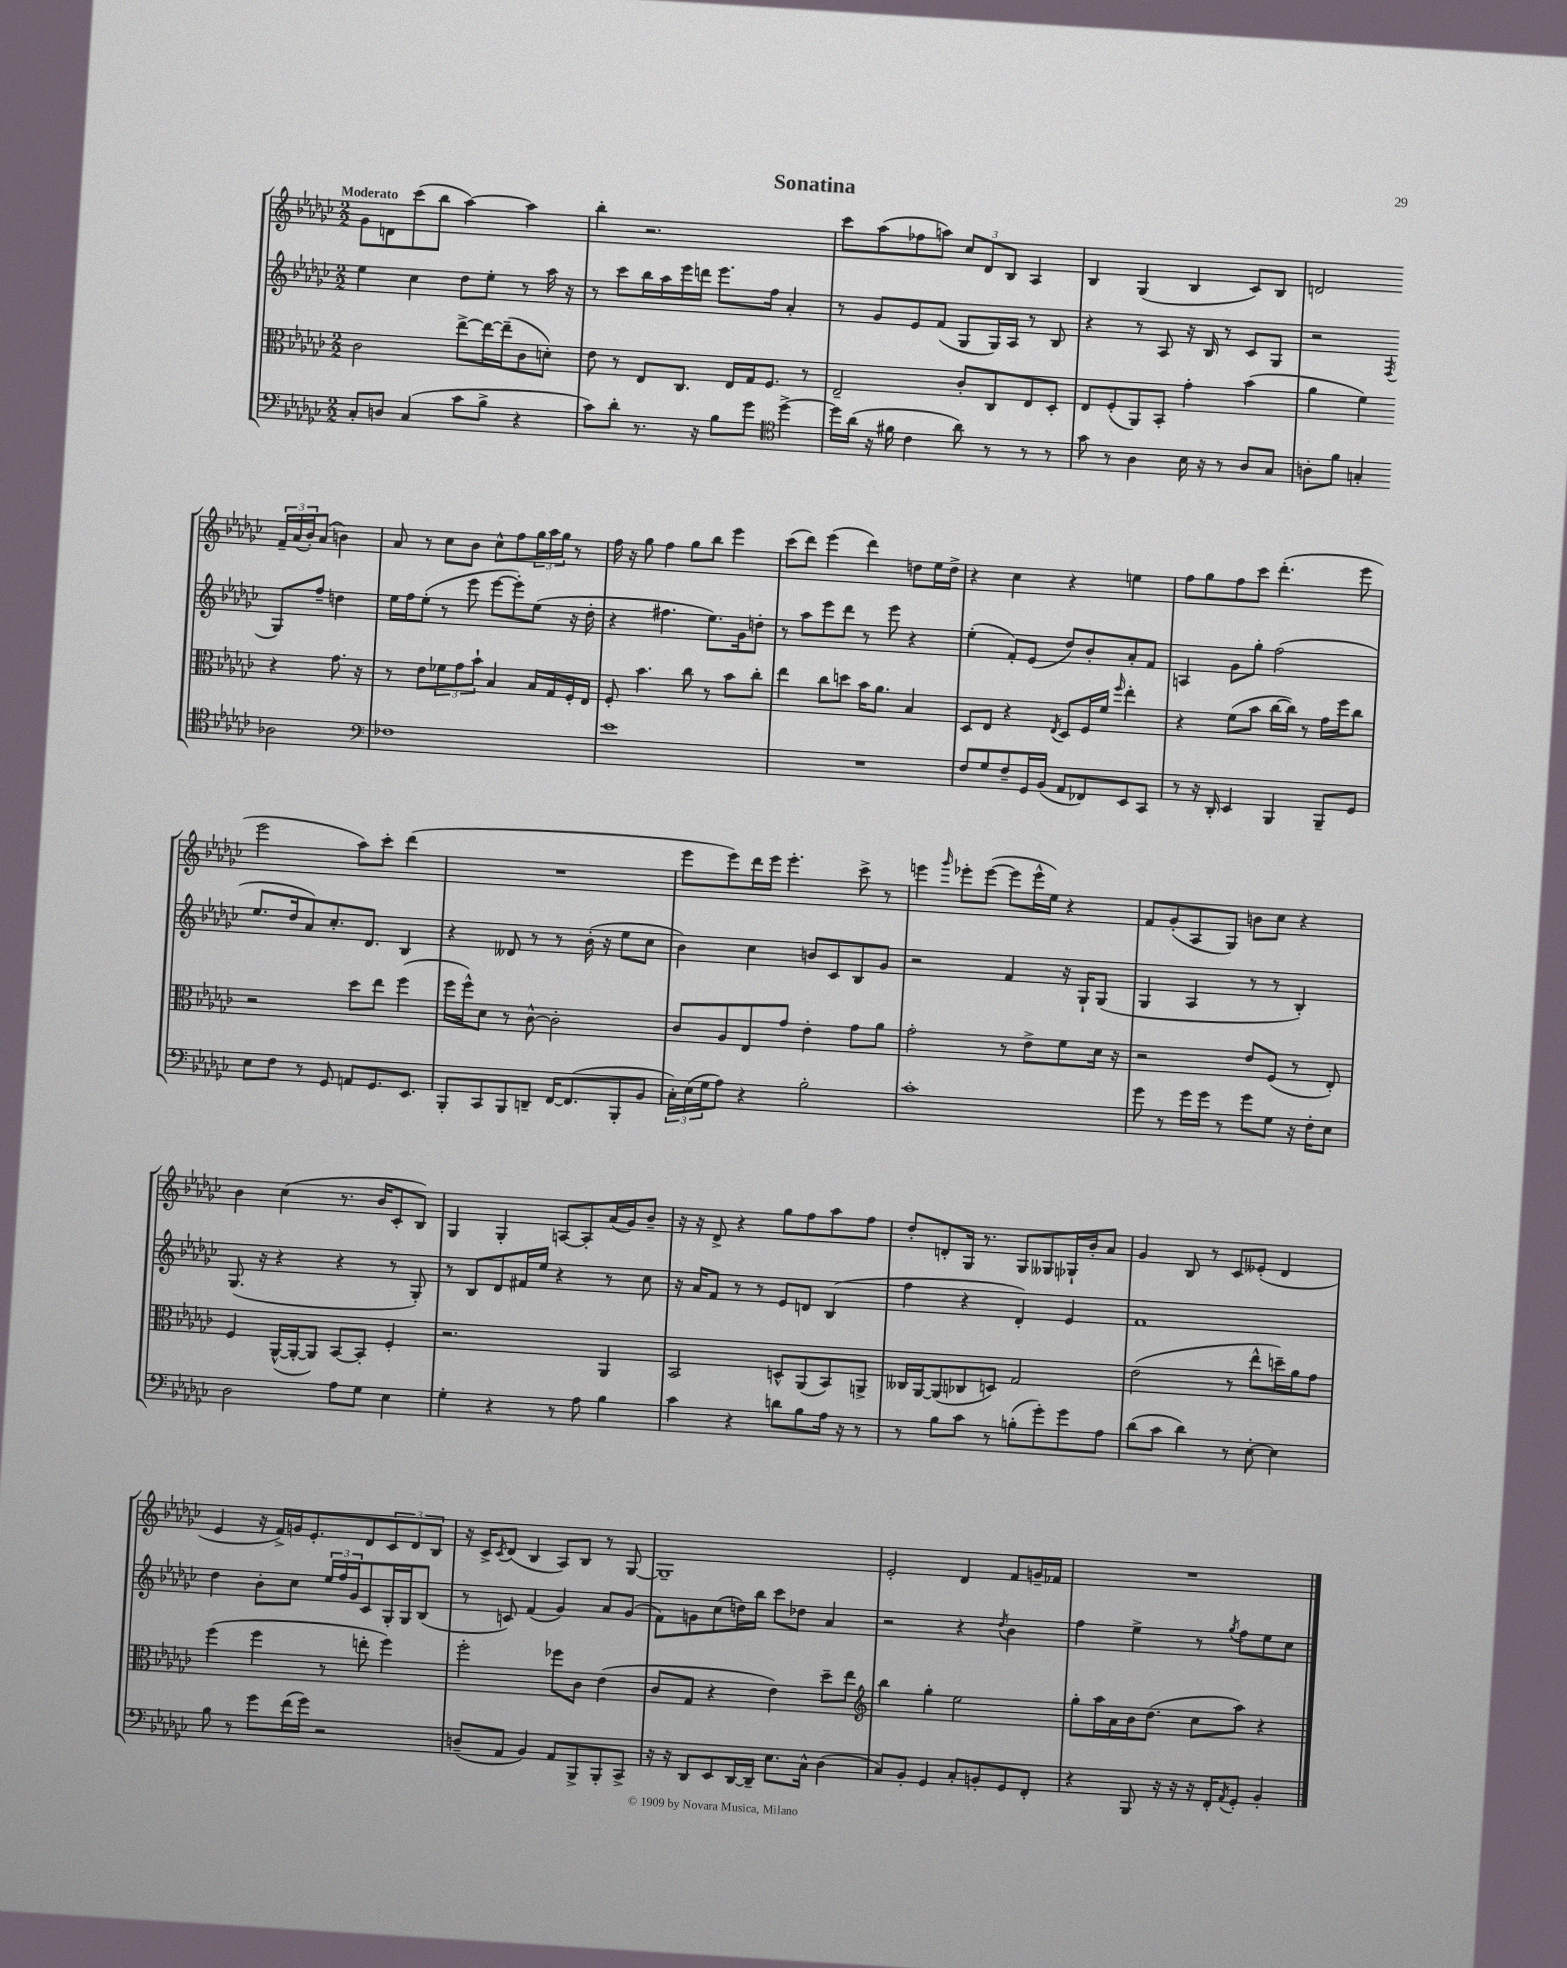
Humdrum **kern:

**kern	**kern	**kern	**kern
*staff4	*staff3	*staff2	*staff1
*clefF4	*clefC3	*clefG2	*clefG2
*k[b-e-a-d-g-c-]	*k[b-e-a-d-g-c-]	*k[b-e-a-d-g-c-]	*k[b-e-a-d-g-c-]
*M2/2	*M2/2	*M2/2	*M2/2
8C-'	2c-	4ee-	8g-
8D	.	.	8d
(4C-	.	4cc-	(8ccc-
.	.	.	8bb-
8c-	[8ee-^	8dd-	[4aa-)
8B-^	16ee-_	8ee-'	.
.	(16ee-~]	.	.
4r	8c-	8r	4aa-]
.	8d')	16aa-	.
.	.	16r	.
=	=	=	=
8c-)	8e-	8r	4bb-'
8d-'	8r	8ccc-	.
8.r	8E-	16bb-	2.r
.	.	16aa-	.
.	8.C-	16eee-	.
16r	.	16ddd	.
8B-	.	8.eee-	.
.	16E-	.	.
8g-	16G-	.	.
.	8.F	16ff	.
*clefC4	*	*	*
[4dd-^	.	4a-'	.
.	8r	.	.
=	=	=	=
16dd-]	2E-~	8r	8ccc-
(16a-	.	.	.
16r	.	8g-	(8aa-
16f#	.	.	.
4c-	.	8e-	8ff-
.	.	(8f	8aa)
8a-)	8c-'	8G-	12cc-
.	.	.	12d-
8r	8C-	16G-)	.
.	.	.	12B-
.	.	16A-	.
8r	8E-	8r	4A-
8r	8D-'	8B-	.
=	=	=	=
8g-	8E-	4r	4B-
8r	(8F'	.	.
4A-	8AA-)	8r	(4G-
.	8BB-'	8A-	.
16B-	4g-'	16r	4B-
16r	.	16B-	.
8r	.	8r	.
8A-	(4b-	8c-	8c-)
8G-	.	8G-	8B-
=	=	=	=
8A'	4a-	2r	2d
8f	.	.	.
4G'	4f)	.	.
.	.	8qF	.
2A-	4r	8G-	24f~
.	.	.	(24a-
.	.	.	24b-')
.	.	8ff~	(8a-
.	8.g-	4dd	4b)
.	16r	.	.
=	=	=	=
*clefF4	*	*	*
1F-	8r	16ee-	8a-
.	.	16ff	.
.	8e-	(8ee-'	8r
.	12f-	8r	8cc-
.	12g-	.	.
.	.	8eee-	8b-
.	12b-`	.	.
.	4B-	[8eee-	8cc-^^
.	.	8eee-'])	8ff
.	16B-	(8ee-	24gg-
.	.	.	24aa-
.	16G-	.	.
.	.	.	24gg-
.	16F'	16r	8r
.	16E-	16dd-'	.
=	=	=	=
1e-	8F'	4r	16ff
.	.	.	16r
.	4.b-	.	8gg-
.	.	4.ff#	4ff
.	8cc-	.	8gg-
.	8r	8.ee-)	8bb-
.	8b-	.	4eee-
.	.	16g-	.
.	8cc-'	8dd'	.
=	=	=	=
1r	4ee-	8r	(8ccc-
.	.	8aa-	8ddd-)
.	8cc-	8eee-	(4eee-
.	8dd	8ddd-	.
.	16b-	8r	4ddd-)
.	8.a-	.	.
.	.	8eee-	.
.	4B-	4r	8dd
.	.	.	16ee-
.	.	.	16dd^
=	=	=	=
8F	8D-	(4ee-'	4r
8G-	8E-	.	.
8F~	4r	8f')	4cc-
16GG-	.	(8e-	.
(16BB-	.	.	.
.	8qE-	.	.
8AA-	8D-	8dd-)	4r
8FF-)	16F	8b-'	.
.	16f	.	.
.	16qqff	.	.
8EE-	4ee-'	8a-'	4ee
8CC-	.	8f	.
=	=	=	=
8r	4r	4A	8ff
16r	.	.	8gg-
16DD-'	.	.	.
4EE-	(8f	8g-	8ff
.	8b-	8gg-'	8ccc-
4BBB-	[16cc-	(2ff	(4.ddd-'
.	16cc-])	.	.
.	8r	.	.
8BBB-~	16g-	.	.
.	16ff	.	.
8GG-	8cc-	.	8eee-
=	=	=	=
8E-	2r	8.ee-	2eee-
8F	.	.	.
.	.	16dd-	.
8r	.	8a-)	.
8GG-	.	8.cc-'	.
8AA	8dd-	.	8aa-)
.	.	8.d-	.
8.GG-	8ee-	.	8ccc-'
.	(4ff	4B-	(4ddd-
8.EE-	.	.	.
=	=	=	=
8BBB-'	16ff	4r	1r
.	16ff^^)	.	.
8CC-	8d-	.	.
8BBB-	8r	8d--	.
8DD~	[8c-^^	8r	.
[16FF	2c-']	8r	.
(8.FF]	.	.	.
.	.	(16b-'	.
.	.	16r	.
8BBB-'	.	8ee-	.
8BB-	.	8cc-	.
=	=	=	=
24C-')	8c-	4b-)	8eee-
(24E-	.	.	.
24G-	.	.	.
8A-)	8A-	.	8eee-)
4r	8E-	4cc-	16ddd-
.	.	.	16eee-
.	8g-	.	4.eee-'
2B-'	4e-'	8b	.
.	.	8c-	.
.	8g-	8B-	8ccc-^
.	8a-	8g-	8r
=	=	=	=
1c-'	2g-'	2r	4eee
.	.	.	16qqggg-
.	.	.	8eee-'
.	.	.	([8eee-
.	8r	4f	8eee-]
.	8e-^	.	16eee-^^
.	.	.	16ee-)
.	8f	16r	4r
.	.	16G-`	.
.	16d-	(8G-	.
.	16r	.	.
=	=	=	=
8g-	2r	4G-	8f
8r	.	.	(8g-'
16g-	.	4A-	8A-
16g-	.	.	.
8r	.	.	8G-)
8g-	8e-	8r	8b
8G-	(8F	8r	8cc-
16r	8r	4B-')	4r
16F'	.	.	.
8E-	8E-')	.	.
=	=	=	=
2D-	4F	(8.G-	4b-
.	.	16r	.
.	([16AA-^^	4r	(4cc-
.	16AA-'_	.	.
.	8AA-])	.	.
8A-	[8BB-	4r	8.r
8G-	8BB-']	.	.
.	.	.	16b-
4E-	4F'	8r	8c-'
.	.	8G-')	8B-)
=	=	=	=
4G-'	2.r	8r	4G-
.	.	8B-	.
4r	.	8d-	4G-'
.	.	16f#	.
.	.	16ee-	.
8r	.	4r	[8A
8A-	.	.	8A']
4B-	4AA-	8r	(16a-
.	.	.	16g-)
.	.	8cc-	8b-~
=	=	=	=
4c-	2BB-	16r	16r
.	.	16a-	16r
.	.	8f	8d-^
4r	.	8r	4r
.	.	8r	.
8d	8D^^	8e-	8gg-
8B-	(8AA-	8d	8ff
16A-	8BB-)	(4B-	8aa-
16r	.	.	.
8r	8AA^	.	8ff
=	=	=	=
8r	16C--	4ff	8dd-'
.	[16AA-	.	.
8B-	(8AA-]	.	8d'
8c-	8C-	4r	16G-
.	.	.	8.r
8r	8D)	.	.
(8B'	2G-	4d-')	8G-
8g-')	.	.	8G--
8g-	.	4e-	16G-`
.	.	.	16b-'
8A-	.	.	8a-
=	=	=	=
(8d-	(2e-	1f	4g-
8c-	.	.	.
4d-)	.	.	8B-
.	.	.	8r
8r	8r	.	8c-
[8E-'	8ee-^^	.	(8e--'
4E-]	16dd~)	.	4d-
.	16a-	.	.
.	8g-	.	.
=	=	=	=
8B-	(4ff	4dd-	4e-
8r	.	.	.
8g-	4ff	8b-'	16r
.	.	.	16f^)
(16f	.	8cc-	16g
16g-)	.	.	8.e-'
2r	8r	24ee-	.
.	.	24ff	.
.	.	24g-	.
.	8ee'	8c-	8d-
.	4ff)	16G-'	12c-
.	.	16G-	.
.	.	.	12d-
.	.	(8B-	.
.	.	.	12B-
=	=	=	=
(8D~	2ff'	8r	16r
.	.	.	16c-^
.	.	.	8qc-
8AA-	.	8c)	(8d-
4BB-)	.	(4f	4B-
8AA-	8ff-	4g-)	8A-)
8BBB-^	8c-	.	8B-
8BBB-'	(4e-	8a-	8r
8CC-^	.	(8g-	[8G-
=	=	=	=
16r	8c-	8f)	1G-~]
16r	.	.	.
8DD-	8G-	8g	.
8EE-	4r	(8cc-	.
[16DD-	.	16dd)	.
16DD-~]	.	16bb-	.
8.E-	4e-)	8ccc-	.
.	.	8dd-	.
16C-^^	.	.	.
(4D-	8dd-~	4a-	.
.	8ee-	.	.
=	=	=	=
*	*clefG2	*	*
8C-)	4bb-	2r	2e-'
8BB-'	.	.	.
4GG-	4gg-'	.	.
8C-'	2ee-	4r	4d-
8BB'	.	.	.
.	.	8qdd-	.
8GG-	.	4b-	8f
8FF'	.	.	16g~
.	.	.	16f-
=	=	=	=
4r	8gg-'	4ff	1r
.	16aa-	.	.
.	16a-	.	.
8BBB-	16b-	4ee-^	.
.	(8.dd-	.	.
16r	.	.	.
16r	.	.	.
16r	8cc-	8r	.
16FF'	.	.	.
8qAA-	.	8qgg-	.
8GG-'	8aa-)	8ff	.
4BB-'	4r	8ee-	.
.	.	8cc-	.
==	==	==	==
*-	*-	*-	*-
